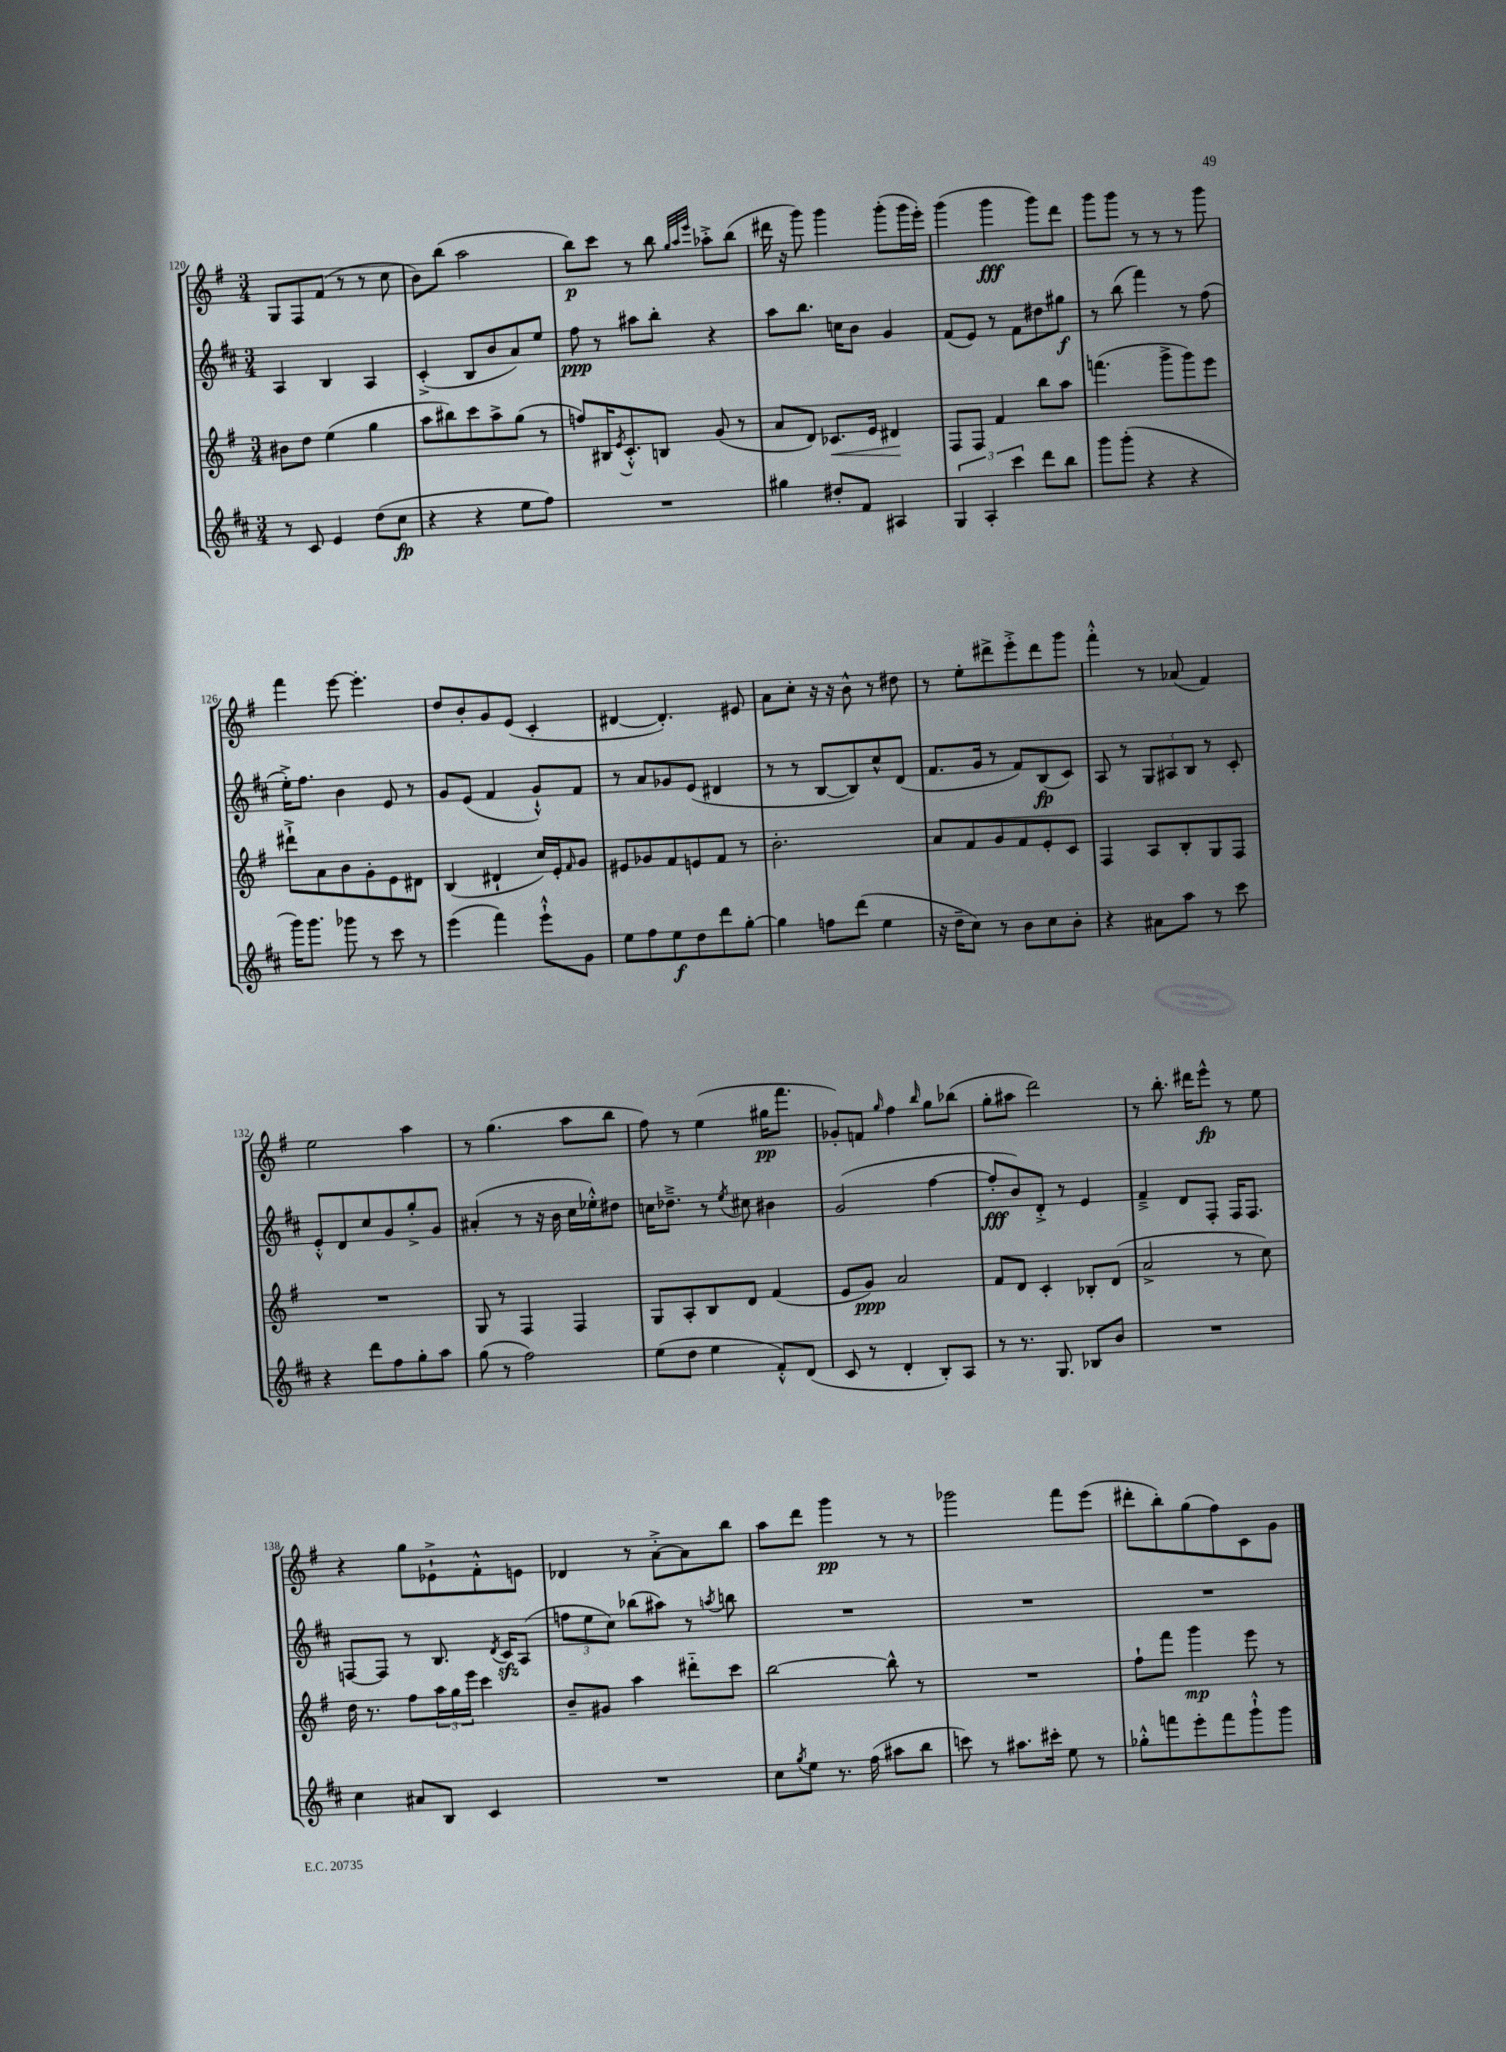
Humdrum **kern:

**kern	**kern	**kern	**kern
*staff4	*staff3	*staff2	*staff1
*clefG2	*clefG2	*clefG2	*clefG2
*k[f#c#]	*k[f#]	*k[f#c#]	*k[f#]
*M3/4	*M3/4	*M3/4	*M3/4
8r	8b#	4A	8G
8c#	8dd	.	8F#
4e	(4ee	4B	(8f#
.	.	.	8r
(8dd	4gg	4A	8r
8cc#	.	.	8cc
=	=	=	=
4r	8aa	(4c#'^	8b)
.	8bb#)	.	(8bb
4r	8ccc	8B	2aa
.	8aa^	8b	.
8ee	(8gg	8a)	.
8ff#)	8r	8ee	.
=	=	=	=
2.r	8ff)	8ff#	8bb)
.	16B#	8r	8ccc
.	8qe	.	.
.	8.c'^^	.	.
.	.	8aa#	8r
.	8B	8bb'	8bb
.	.	.	32qqgg
.	.	.	32qqaa
.	.	.	32qqeee
.	(8g	4r	8aa-'^
.	8r	.	(8bb
=	=	=	=
4gg#	8a	8aa	16ddd#
.	.	.	16r
.	8d)	8.bb	8ggg)
8dd#'	8.c-	.	4ggg
.	.	16cc	.
8f#	.	8b	.
.	16e	.	.
4A#	4d#	4g	(8ggg'
.	.	.	16ggg
.	.	.	16eee')
=	=	=	=
6G	8F#	(8f#	(4ggg
.	8F#	8e)	.
6A'	.	.	.
.	4f#	8r	4ggg
6ccc#	.	.	.
.	.	8f#	.
8ddd	8bb	8dd#	8ggg)
8bb	8aa	8gg#	8ddd
=	=	=	=
8ggg	(4.fff	8r	8ggg
(8ggg'	.	(8bb	8ggg
4r	.	4fff#)	8r
.	8ggg^	.	8r
4r	8ggg)	8r	8r
.	8eee	(8ff#	8ggg
=	=	=	=
16ggg)	8ddd#`^	16ee'^)	4fff#
8.ggg	.	8.ff#	.
.	8a	.	.
8ggg-	8b	4b	[8eee
8r	8g'	.	4.eee']
8ccc#	8e	8e	.
8r	8d#	8r	.
=	=	=	=
(4eee	(4B	8g	8dd
.	.	(8e	8b'
4fff#)	4d#`	4f#	8g
.	.	.	(8e
8eee`^^	16cc)	8g`^^)	4c'
.	16e'	.	.
.	16qqf#	.	.
8g	8g	8f#	.
=	=	=	=
8ee	8e#	8r	[4d#
8ff#	8g-	8a	.
8ee	8f#	8g-	4.d#'])
8dd	8e	(8e	.
8ddd	8f#	4d#	.
[8gg'	8r	.	8e#
=	=	=	=
4gg]	2.b'	8r	8a
.	.	8r	8cc'
8ff	.	[8B	16r
.	.	.	16r
(8ddd	.	8B])	8b^^
4ee	.	8cc#^^	8r
.	.	(8d	8dd#
=	=	=	=
16r	8a	8.f#	8r
16dd~	.	.	.
8cc#)	8f#	.	8ee'
.	.	16g	.
8r	8g	8r	8ddd#^
8b	8f#	8f#)	8eee'^
8cc#	8e'	(8B	8ddd#
8b'	8c	8c#)	8ggg
=	=	=	=
4r	4F#	8A	4fff#'^^
.	.	8r	.
8a#	8A	12G	8r
.	.	12A#	.
8aa	8B'	.	(8a-
.	.	12B	.
8r	8G	8r	4f#)
8ccc#	8F#	8c#'	.
=	=	=	=
4r	2.r	8e'^^	2ee
.	.	8d	.
8ddd	.	8cc#	.
8ff#	.	8g	.
8gg'	.	8gg'^	4aa
8aa	.	8g	.
=	=	=	=
(8gg	8G	(4a#'	8r
8r	8r	.	(4.gg
2ff#)	4F#	8r	.
.	.	16r	.
.	.	16b	.
.	4F#	16cc#	8aa
.	.	16ee-'^^)	.
.	.	8dd#	8bb
=	=	=	=
(8ee	8G	16cc	8ff#)
.	.	8.dd-~^	.
8dd	8A'	.	8r
4ee	8B	8r	(4ee
.	.	8qee	.
.	8d	8cc#	.
8f#'^^)	(4f#	4b#	16gg#
.	.	.	8.fff#
(8d	.	.	.
=	=	=	=
8c#	8e	(2g	8g-')
8r	8g)	.	8f
.	.	.	16qqgg
4d'	2a	.	4ff#
.	.	.	16qqbb
8B')	.	[4ff#	8gg
8A	.	.	(8bb-
=	=	=	=
8r	8f#	8ff#']	8gg'
8.r	8d	8b)	8aa#
.	4c'	8d'^	2ddd)
8.G	.	.	.
.	.	8r	.
8B-	8B-'	4e	.
8b	(8d	.	.
=	=	=	=
2.r	2a^	4f#~^	8r
.	.	.	8.bb'
.	.	8d	.
.	.	.	16ddd#
.	.	8F#'	8eee^^
.	8r	16F#	8r
.	.	8.F#	.
.	8cc)	.	8ee
=	=	=	=
4cc#	16dd	[8F	4r
.	8.r	.	.
.	.	8F]	.
8a#	8ff#	8r	8gg
8B	24aa	8.B	8e-`^
.	24gg	.	.
.	24eee	.	.
4c#	4ccc	.	8f#'^^
.	.	8qd	.
.	.	16c#	.
.	.	(8A	8e
=	=	=	=
2.r	8b~	12ff	4d-
.	.	12ee	.
.	8g#	.	.
.	.	12cc#)	.
.	4aa	(8bb-	8r
.	.	8aa#)	[8a'^
.	8ddd#'~	8r	8a]
.	.	8qaa	.
.	8ccc	8bb	8bb
=	=	=	=
8cc#	[2bb	2.r	8aa
8qgg	.	.	.
8ee	.	.	8ddd
8.r	.	.	4ggg
(16ff#	.	.	.
8aa#	8bb^^]	.	8r
8bb	8r	.	8r
=	=	=	=
8ccc)	2.r	2.r	2ggg-
8r	.	.	.
8.aa#	.	.	.
16ccc#'	.	.	.
8ee	.	.	8fff#
8r	.	.	(8eee
=	=	=	=
8gg-'^^	8ff#`	2.r	8ddd#'
8fff	8fff#	.	8bb')
8eee'	4ggg	.	(8gg
8fff	.	.	8ff#)
8ggg`^^	8eee	.	8c
8ggg	8r	.	8g
==	==	==	==
*-	*-	*-	*-
